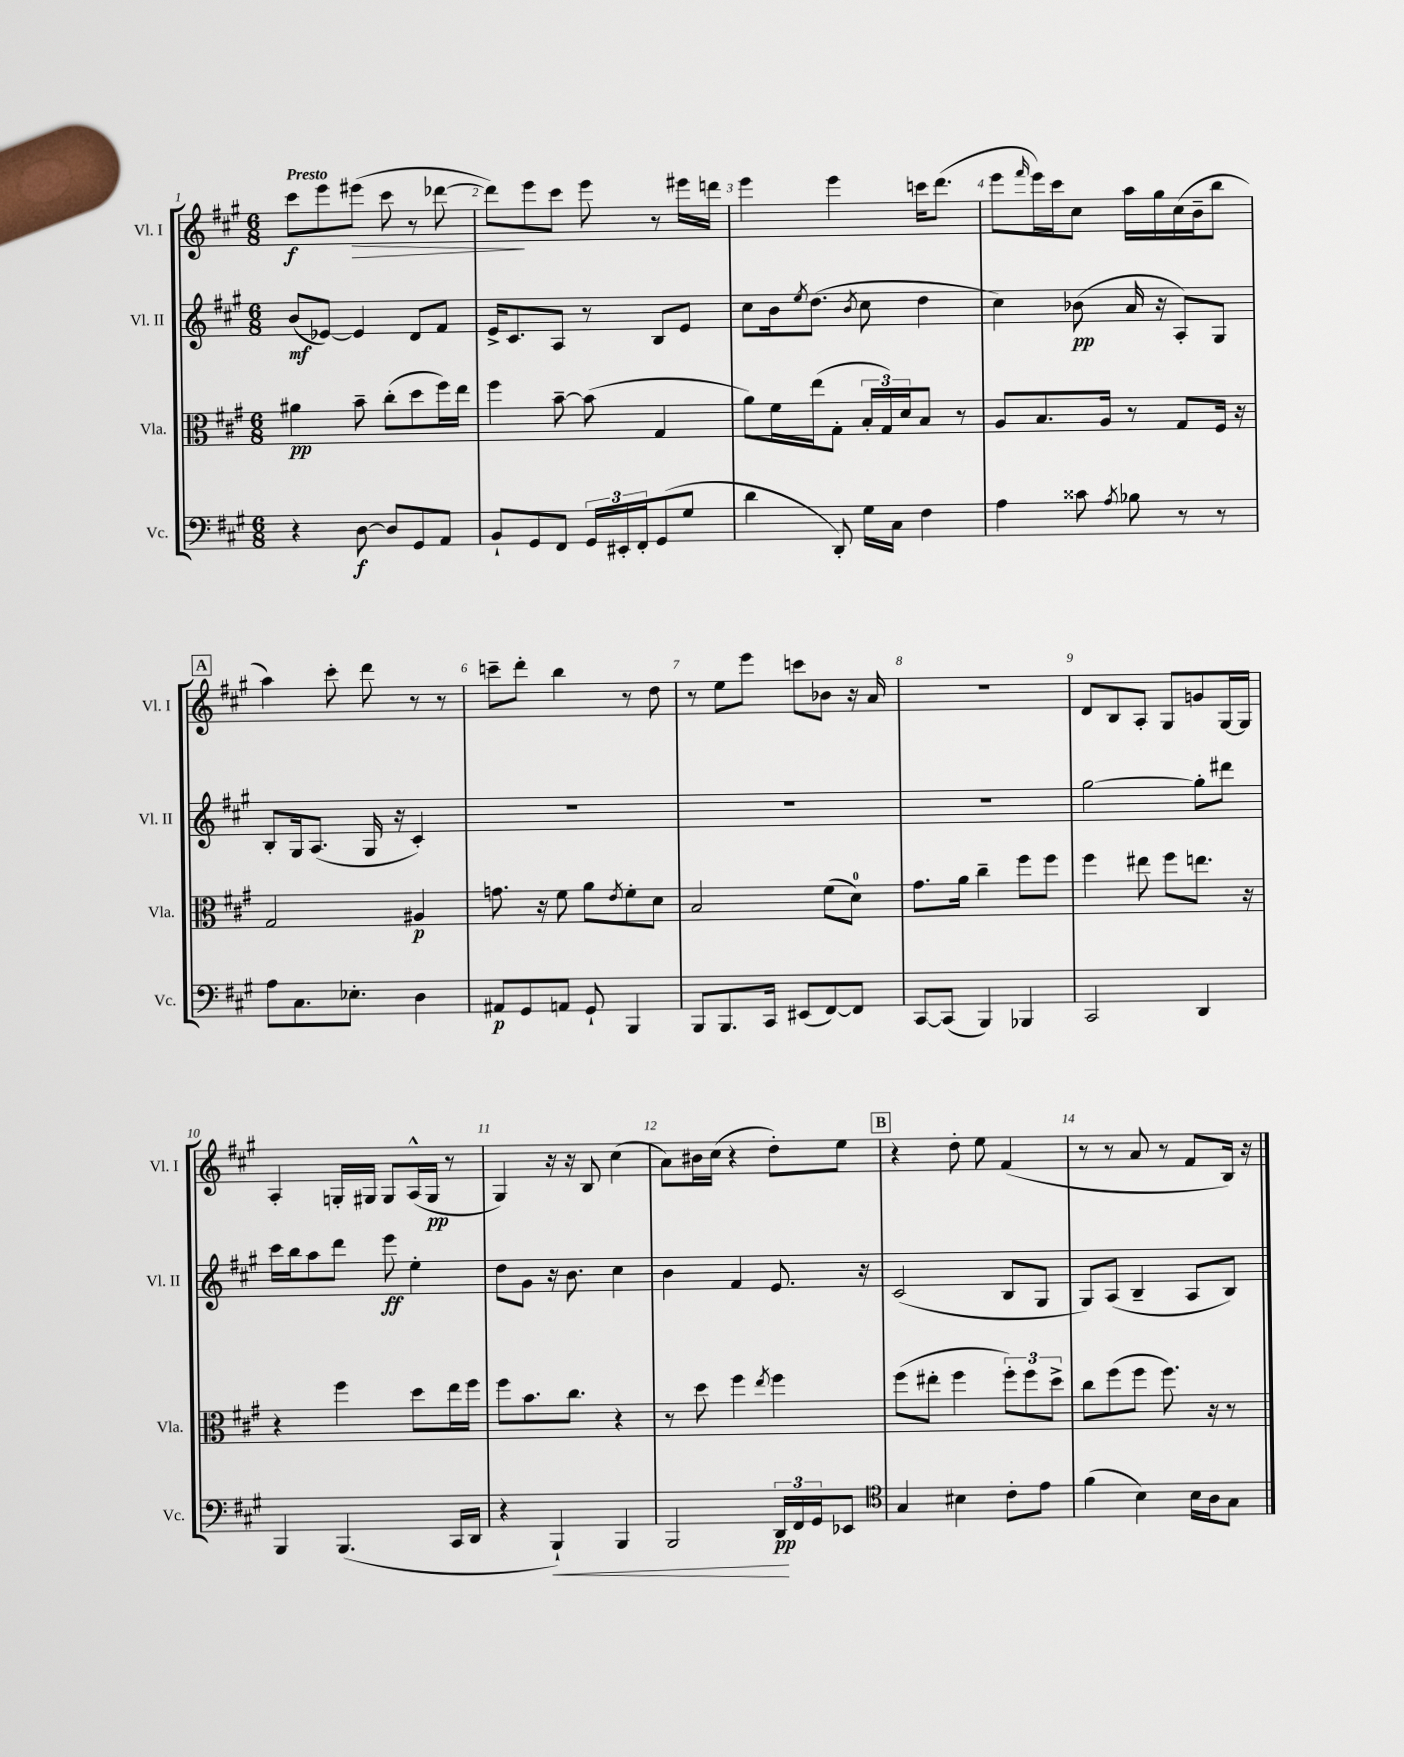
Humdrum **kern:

**kern	**dynam	**kern	**dynam	**kern	**dynam	**kern	**dynam
*part4	*part4	*part3	*part3	*part2	*part2	*part1	*part1
*staff4	*staff4	*staff3	*staff3	*staff2	*staff2	*staff1	*staff1
*I"Vc.	*	*I"Vla.	*	*I"Vl. II	*	*I"Vl. I	*
*I'Vc.	*	*I'Vla.	*	*I'Vl. II	*	*I'Vl. I	*
*clefF4	*	*clefC3	*	*clefG2	*	*clefG2	*
*k[f#c#g#]	*	*k[f#c#g#]	*	*k[f#c#g#]	*	*k[f#c#g#]	*
*M6/8	*	*M6/8	*	*M6/8	*	*M6/8	*
=1	=1	=1	=1	=1	=1	=1	=1
!	!	!	!	!	!	!LO:TX:a:B:t=Presto	!
4r	.	4a#X\	pp	(8b/L	mf	8ccc#\L	f
.	.	.	.	[8e-X/J)	.	8eee\	.
!	!	!	!	!	!	!	!LO:HP:b
[8D\	f	8b~\	.	4e-/]	.	(8eee#X\J	>
8D/L]	.	(8cc#'\L	.	.	.	8ccc#\	.
8GG#/	.	8dd\	.	8d/L	.	8r	.
8AA/J	.	16ff#\L)	.	8f#/J	.	[8ddd-X\	.
.	.	16ee\JJ	.	.	.	.	.
=2	=2	=2	=2	=2	=2	=2	=2
8BB`/L	.	4ff#\	.	16e^/KL	.	8ddd-\L])	.
.	.	.	.	8.c#/	.	.	.
8GG#/	.	.	.	.	.	8eee\	]
8FF#/J	.	[8b~\	.	8A/J	.	8ccc#\J	.
24GG#/LL	.	(8b\]	.	8r	.	8eee\	.
24EE#X'/	.	.	.	.	.	.	.
24FF#'/J	.	.	.	.	.	.	.
(8GG#/	.	4G#/	.	8B/L	.	8r	.
8G#/J	.	.	.	8e/J	.	16eee#X\LL	.
.	.	.	.	.	.	16dddn\JJ	.
=3	=3	=3	=3	=3	=3	=3	=3
4d\	.	8a\L)	.	8cc#\L	.	4eee\	.
.	.	16f#\L	.	16b\k	.	.	.
.	.	.	.	8qee/	.	.	.
.	.	(16ee\J	.	(8.dd\J	.	.	.
8DD'/)	.	8G#'\J	.	.	.	4eee\	.
.	.	.	.	8qb/	.	.	.
16G#\LL	.	24B'/LL	.	8cc#\	.	.	.
.	.	24G#/)	.	.	.	.	.
16C#\JJ	.	.	.	.	.	.	.
.	.	24d/J	.	.	.	.	.
4F#\	.	8B/J	.	4dd\	.	16cccn\KL	.
.	.	.	.	.	.	(8.ddd\J	.
.	.	8r	.	.	.	.	.
=4	=4	=4	=4	=4	=4	=4	=4
4A\	.	8A/L	.	4cc#\)	.	8eee\L	.
.	.	.	.	.	.	16qqfff#/	.
.	.	8.B/	.	.	.	16eee\L)	.
.	.	.	.	.	.	16ccc#\J	.
8c##X\	.	.	.	(8b-X\	pp	8cc#\J	.
.	.	16A/Jk	.	.	.	.	.
8qA/	.	.	.	.	.	.	.
8B-X\	.	8r	.	16a/	.	16aa\LL	.
.	.	.	.	16r	.	16gg#\	.
8r	.	8G#/L	.	8A'/L)	.	(16cc#\	.
.	.	.	.	.	.	16b~\J	.
8r	.	16F#/Jk	.	8G#/J	.	8bb\J	.
.	.	16r	.	.	.	.	.
!!LO:LB:g=z
!!LO:REH:place=s1:t=A
=5	=5	=5	=5	=5	=5	=5	=5
8A\L	.	2G#/	.	8B'/L	.	4aa\)	.
8.C#\	.	.	.	16G#/k	.	.	.
.	.	.	.	(8.A/J	.	.	.
.	.	.	.	.	.	8ccc#'\	.
8.E-X'\J	.	.	.	.	.	.	.
.	.	.	.	16G#/	.	8ddd\	.
.	.	.	.	16r	.	.	.
4D\	.	4A#X/	p	4c#'/)	.	8r	.
.	.	.	.	.	.	8r	.
=6	=6	=6	=6	=6	=6	=6	=6
8AA#X/L	p	8.gn\	.	2.r	.	8cccn~\L	.
8GG#/	.	.	.	.	.	8ddd'\J	.
.	.	16r	.	.	.	.	.
8AAn/J	.	8f#\	.	.	.	4bb\	.
8GG#`/	.	8a\L	.	.	.	.	.
.	.	8qe/	.	.	.	.	.
4BBB/	.	8f#'\	.	.	.	8r	.
.	.	8d\J	.	.	.	8dd\	.
=7	=7	=7	=7	=7	=7	=7	=7
8BBB/L	.	2B/	.	2.r	.	8r	.
8.BBB/	.	.	.	.	.	8ee\L	.
.	.	.	.	.	.	8eee\J	.
16CC#/Jk	.	.	.	.	.	.	.
(8EE#X/L	.	.	.	.	.	8cccn\L	.
[8FF#/)	.	(8f#\L	.	.	.	8b-X\J	.
8FF#/J]	.	8d\J)	.	.	.	16r	.
.	.	.	.	.	.	16a/	.
=8	=8	=8	=8	=8	=8	=8	=8
[8CC#/L	.	8.g#\L	.	2.r	.	2.r	.
(8CC#/J]	.	.	.	.	.	.	.
.	.	16a\Jk	.	.	.	.	.
4BBB/)	.	4cc#~\	.	.	.	.	.
4BBB-X/	.	8ff#\L	.	.	.	.	.
.	.	8ff#\J	.	.	.	.	.
=9	=9	=9	=9	=9	=9	=9	=9
2CC#/	.	4ff#\	.	[2gg#\	.	8d/L	.
.	.	.	.	.	.	8B/	.
.	.	8ee#X\	.	.	.	8A'/J	.
.	.	8ff#\L	.	.	.	8G#/L	.
4DD/	.	8.een\J	.	8gg#'\L]	.	8gn/	.
.	.	.	.	8ddd#X\J	.	[16G#/L	.
.	.	16r	.	.	.	16G#/JJ]	.
!!LO:LB:g=z
=10	=10	=10	=10	=10	=10	=10	=10
4BBB/	.	4r	.	16ccc#\LL	.	4A'/	.
.	.	.	.	16bb\J	.	.	.
.	.	.	.	8aa\	.	.	.
(4.BBB/	.	4ff#\	.	8ddd\J	.	16Gn'/LL	.
.	.	.	.	.	.	16G#X/JJ	.
.	.	.	.	8eee\	ff	8G#/L	.
.	.	8dd\L	.	4ee'\	.	(16A^^/L	.
.	.	.	.	.	.	16G#/JJ	pp
16CC#/LL	.	16ee\L	.	.	.	8r	.
16DD/JJ	.	16ff#\JJ	.	.	.	.	.
=11	=11	=11	=11	=11	=11	=11	=11
4r	.	8ff#\L	.	8dd\L	.	4G#/)	.
.	.	8.b\	.	8g#\J	.	.	.
!	!LO:HP:b	!	!	!	!	!	!
4BBB`/)	<	.	.	16r	.	16r	.
.	.	8.cc#\J	.	8.b\	.	16r	.
.	.	.	.	.	.	8B/	.
4BBB/	.	4r	.	4cc#\	.	(4cc#\	.
=12	=12	=12	=12	=12	=12	=12	=12
2BBB/	.	8r	.	4b\	.	8a\L)	.
.	.	8dd\	.	.	.	16b#X\L	.
.	.	.	.	.	.	(16cc#\JJ	.
.	.	4ff#\	.	4f#/	.	4r	.
.	.	8qee/	.	.	.	.	.
24DD/LL	pp	4ff#\	.	8.e/	.	8dd'\L)	.
24FF#/	[	.	.	.	.	.	.
24GG#/J	.	.	.	.	.	.	.
8EE-X/J	.	.	.	.	.	8ee\J	.
.	.	.	.	16r	.	.	.
!!LO:REH:place=s1:t=B
=13	=13	=13	=13	=13	=13	=13	=13
*clefC4	*	*	*	*	*	*	*
4G#/	.	(8ff#\L	.	(2c#/	.	4r	.
.	.	8ee#X'\J	.	.	.	.	.
4B#X\	.	4ff#\	.	.	.	8dd'\	.
.	.	.	.	.	.	8ee\	.
8c#'\L	.	12ff#'\L)	.	8B/L	.	(4f#/	.
.	.	12ff#\	.	.	.	.	.
8e\J	.	.	.	8G#/J	.	.	.
.	.	12dd^\J	.	.	.	.	.
=14	=14	=14	=14	=14	=14	=14	=14
(4f#\	.	8cc#\L	.	8G#/L)	.	8r	.
.	.	(8ff#\	.	(8A/J	.	8r	.
4B\)	.	8ff#\J	.	4B~/	.	8a/	.
.	.	8.ff#\)	.	.	.	8r	.
16B\LL	.	.	.	8A/L	.	8f#/L	.
16A\J	.	16r	.	.	.	.	.
8G#\J	.	8r	.	8B/J)	.	16B/Jk)	.
.	.	.	.	.	.	16r	.
==	==	==	==	==	==	==	==
*-	*-	*-	*-	*-	*-	*-	*-
